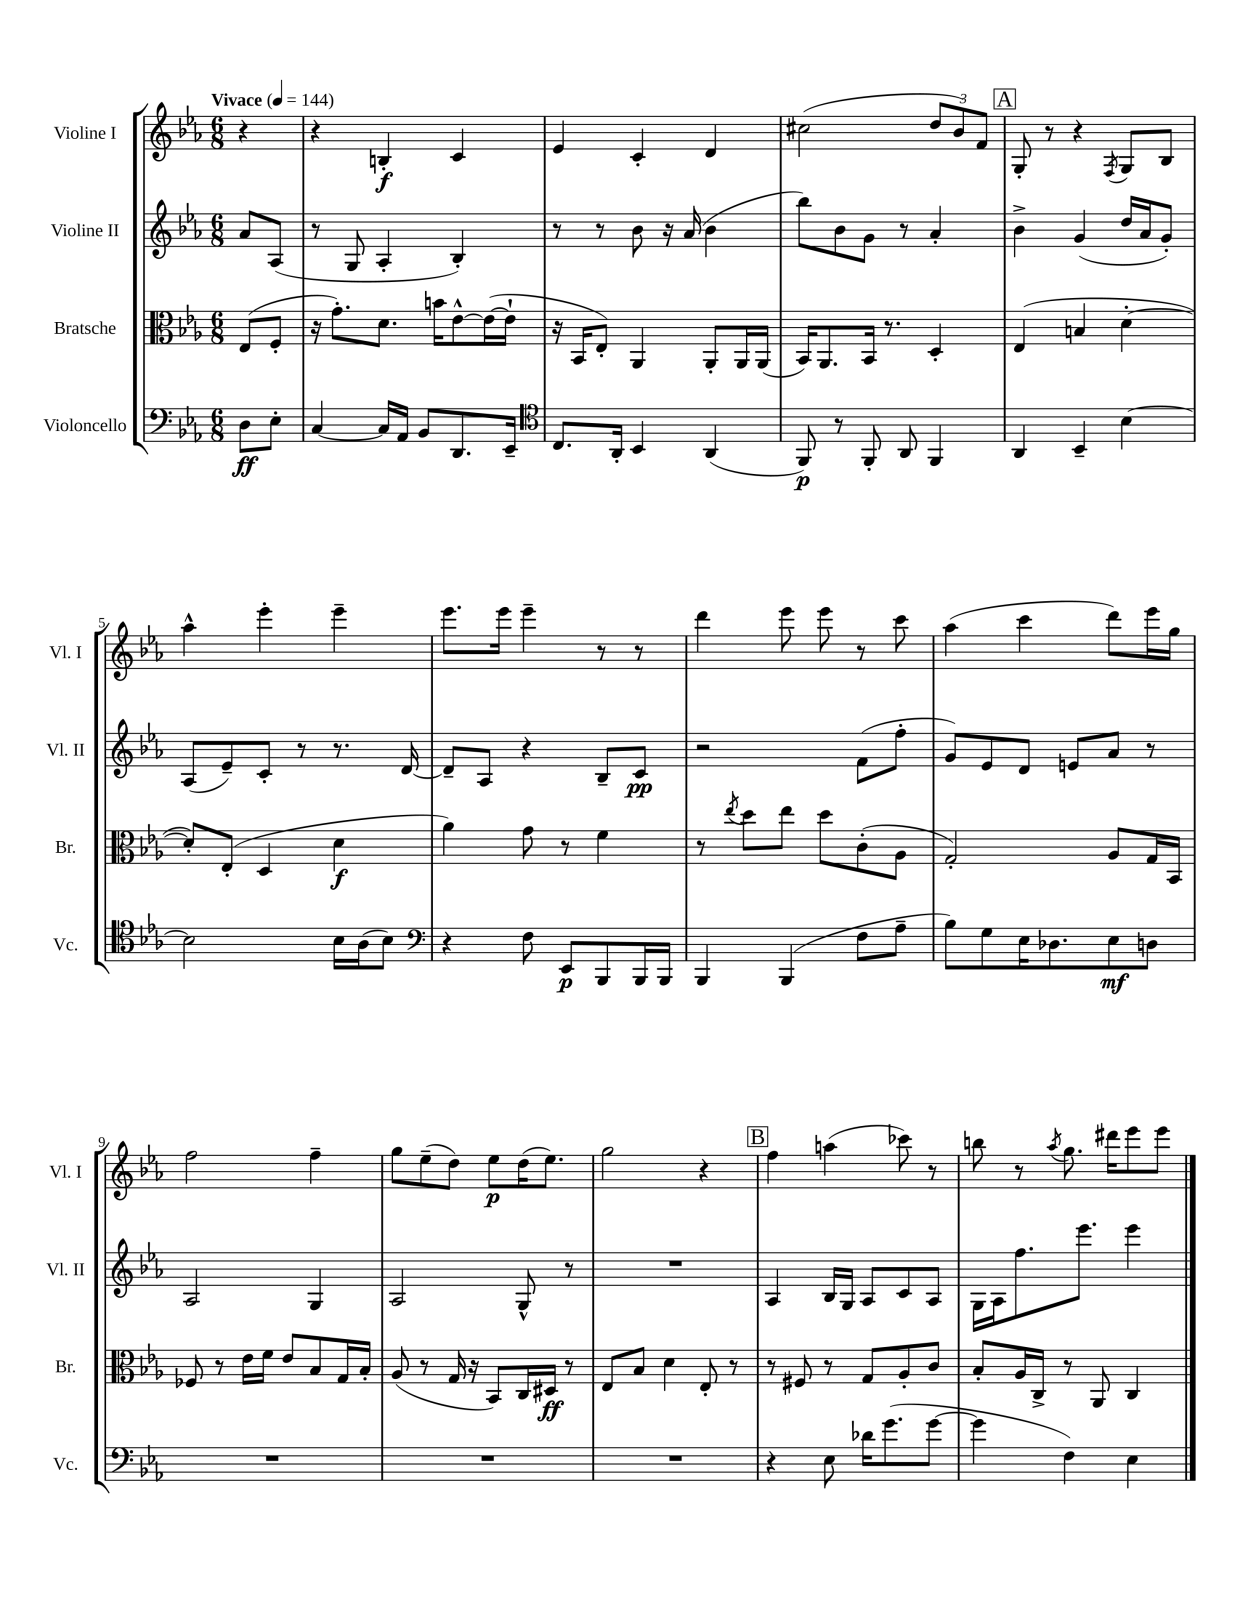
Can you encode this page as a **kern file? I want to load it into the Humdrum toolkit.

**kern	**dynam	**kern	**dynam	**kern	**dynam	**kern	**dynam
*part4	*part4	*part3	*part3	*part2	*part2	*part1	*part1
*staff4	*staff4	*staff3	*staff3	*staff2	*staff2	*staff1	*staff1
*I"Violoncello	*	*I"Bratsche	*	*I"Violine II	*	*I"Violine I	*
*I'Vc.	*	*I'Br.	*	*I'Vl. II	*	*I'Vl. I	*
*clefF4	*	*clefC3	*	*clefG2	*	*clefG2	*
*k[b-e-a-]	*	*k[b-e-a-]	*	*k[b-e-a-]	*	*k[b-e-a-]	*
*M6/8	*	*M6/8	*	*M6/8	*	*M6/8	*
*MM144	*	*MM144	*	*MM144	*	*MM144	*
=	=	=	=	=	=	=	=
!	!	!	!	!	!	!LO:TX:a:B:t=Vivace	!
8D\L	ff	(8E-/L	.	8a-/L	.	4r	.
8E-'\J	.	8F'/J	.	(8A-/J	.	.	.
=1	=1	=1	=1	=1	=1	=1	=1
[4C/	.	16r	.	8r	.	4r	.
.	.	8.g'\L)	.	.	.	.	.
.	.	.	.	8G/	.	.	.
16C/LL]	.	8.d\J	.	4A-'/	.	4Bn'/	f
16AA-/JJ	.	.	.	.	.	.	.
8BB-/L	.	.	.	.	.	.	.
.	.	16bn\KL	.	.	.	.	.
8.DD/	.	[8e-^^\	.	4B-'/)	.	4c/	.
.	.	(16e-\L_	.	.	.	.	.
16EE-~/Jk	.	16e-`\JJ]	.	.	.	.	.
=2	=2	=2	=2	=2	=2	=2	=2
*clefC4	*	*	*	*	*	*	*
8.C/L	.	16r	.	8r	.	4e-/	.
.	.	16BB-/KL	.	.	.	.	.
.	.	8E-'/J)	.	8r	.	.	.
16AA-'/Jk	.	.	.	.	.	.	.
4BB-/	.	4AA-/	.	8b-\	.	4c'/	.
.	.	.	.	16r	.	.	.
.	.	.	.	(16a-/	.	.	.
(4AA-/	.	8AA-'/L	.	4b-\	.	4d/	.
.	.	16AA-/L	.	.	.	.	.
.	.	(16AA-/JJ	.	.	.	.	.
=3	=3	=3	=3	=3	=3	=3	=3
8FF/)	p	16BB-/KL)	.	8bb-\L)	.	(2cc#X\	.
.	.	8.AA-/	.	.	.	.	.
8r	.	.	.	8b-\	.	.	.
8FF'/	.	16BB-/Jk	.	8g\J	.	.	.
.	.	8.r	.	.	.	.	.
8AA-/	.	.	.	8r	.	.	.
4FF/	.	4D'/	.	4a-'/	.	12dd/L	.
.	.	.	.	.	.	12b-/)	.
.	.	.	.	.	.	12f/J	.
!!LO:REH:place=s1:t=A
=4	=4	=4	=4	=4	=4	=4	=4
4AA-/	.	(4E-/	.	4b-^\	.	8G'/	.
.	.	.	.	.	.	8r	.
4BB-~/	.	4Bn/	.	(4g/	.	4r	.
.	.	.	.	.	.	8qF/	.
[4B-\	.	[4d'\	.	16dd/LL	.	8G/L	.
.	.	.	.	16a-/J	.	.	.
.	.	.	.	8g'/J)	.	8B-/J	.
!!LO:LB:g=z
=5	=5	=5	=5	=5	=5	=5	=5
2B-\]	.	8d'/L])	.	(8A-/L	.	4aa-^^\	.
.	.	(8E-'/J	.	8e-~/)	.	.	.
.	.	4D/	.	8c'/J	.	4eee-'\	.
.	.	.	.	8r	.	.	.
16B-\LL	.	4d\	f	8.r	.	4eee-~\	.
(16A-\J	.	.	.	.	.	.	.
8B-\J)	.	.	.	.	.	.	.
.	.	.	.	[16d/	.	.	.
=6	=6	=6	=6	=6	=6	=6	=6
*clefF4	*	*	*	*	*	*	*
4r	.	4a-\)	.	8d~/L]	.	8.eee-\L	.
.	.	.	.	8A-/J	.	.	.
.	.	.	.	.	.	16eee-\Jk	.
8F\	.	8g\	.	4r	.	4eee-~\	.
8EE-/L	p	8r	.	.	.	.	.
8BBB-/	.	4f\	.	8B-~/L	.	8r	.
16BBB-/L	.	.	.	8c/J	pp	8r	.
16BBB-/JJ	.	.	.	.	.	.	.
=7	=7	=7	=7	=7	=7	=7	=7
4BBB-/	.	8r	.	2r	.	4ddd\	.
.	.	8qee-/	.	.	.	.	.
.	.	8dd\L	.	.	.	.	.
(4BBB-/	.	8ee-\J	.	.	.	8eee-\	.
.	.	8dd\L	.	.	.	8eee-\	.
8F\L	.	(8c'\	.	(8f\L	.	8r	.
8A-~\J	.	8A-\J	.	8ff'\J	.	8ccc\	.
=8	=8	=8	=8	=8	=8	=8	=8
8B-\L)	.	2G'/)	.	8g/L)	.	(4aa-\	.
8G\	.	.	.	8e-/	.	.	.
16E-\K	.	.	.	8d/J	.	4ccc\	.
8.D-X\	.	.	.	.	.	.	.
.	.	.	.	8en/L	.	.	.
8E-\	mf	8A-/L	.	8a-/J	.	8ddd\L)	.
8Dn\J	.	16G/L	.	8r	.	16eee-\L	.
.	.	16BB-/JJ	.	.	.	16gg\JJ	.
!!LO:LB:g=z
=9	=9	=9	=9	=9	=9	=9	=9
2.r	.	8F-X/	.	2A-/	.	2ff\	.
.	.	8r	.	.	.	.	.
.	.	16e-\LL	.	.	.	.	.
.	.	16f\JJ	.	.	.	.	.
.	.	8e-/L	.	.	.	.	.
.	.	8B-/	.	4G/	.	4ff~\	.
.	.	16G/L	.	.	.	.	.
.	.	16B-'/JJ	.	.	.	.	.
=10	=10	=10	=10	=10	=10	=10	=10
2.r	.	(8A-/	.	2A-/	.	8gg\L	.
.	.	8r	.	.	.	(8ee-~\	.
.	.	16G/	.	.	.	8dd\J)	.
.	.	16r	.	.	.	.	.
.	.	8BB-/L)	.	.	.	8ee-\L	p
.	.	16C/L	.	8G^^/	.	(16dd\K	.
.	.	16D#X/JJ	ff	.	.	8.ee-\J)	.
.	.	8r	.	8r	.	.	.
=11	=11	=11	=11	=11	=11	=11	=11
2.r	.	8E-/L	.	2.r	.	2gg\	.
.	.	8B-/J	.	.	.	.	.
.	.	4d\	.	.	.	.	.
.	.	8E-'/	.	.	.	4r	.
.	.	8r	.	.	.	.	.
!!LO:REH:place=s1:t=B
=12	=12	=12	=12	=12	=12	=12	=12
4r	.	8r	.	4A-/	.	4ff\	.
.	.	8F#X/	.	.	.	.	.
8E-\	.	8r	.	16B-/LL	.	(4aan\	.
.	.	.	.	16G/JJ	.	.	.
16d-X\KL	.	8G/L	.	8A-/L	.	.	.
(8.g\	.	.	.	.	.	.	.
.	.	8A-'/	.	8c/	.	8ccc-X\)	.
[8g\J	.	8c/J	.	8A-/J	.	8r	.
=13	=13	=13	=13	=13	=13	=13	=13
4g\]	.	8B-'/L	.	16G\LL	.	8bbn\	.
.	.	.	.	16A-\J	.	.	.
.	.	16A-/L	.	8.ff\	.	8r	.
.	.	16C^/JJ	.	.	.	.	.
.	.	.	.	.	.	8qaa-/	.
4F\)	.	8r	.	.	.	8.gg\	.
.	.	.	.	8.eee-\J	.	.	.
.	.	8AA-/	.	.	.	.	.
.	.	.	.	.	.	16ddd#X\KL	.
4E-\	.	4C/	.	4eee-\	.	8eee-\	.
.	.	.	.	.	.	8eee-\J	.
==	==	==	==	==	==	==	==
*-	*-	*-	*-	*-	*-	*-	*-
